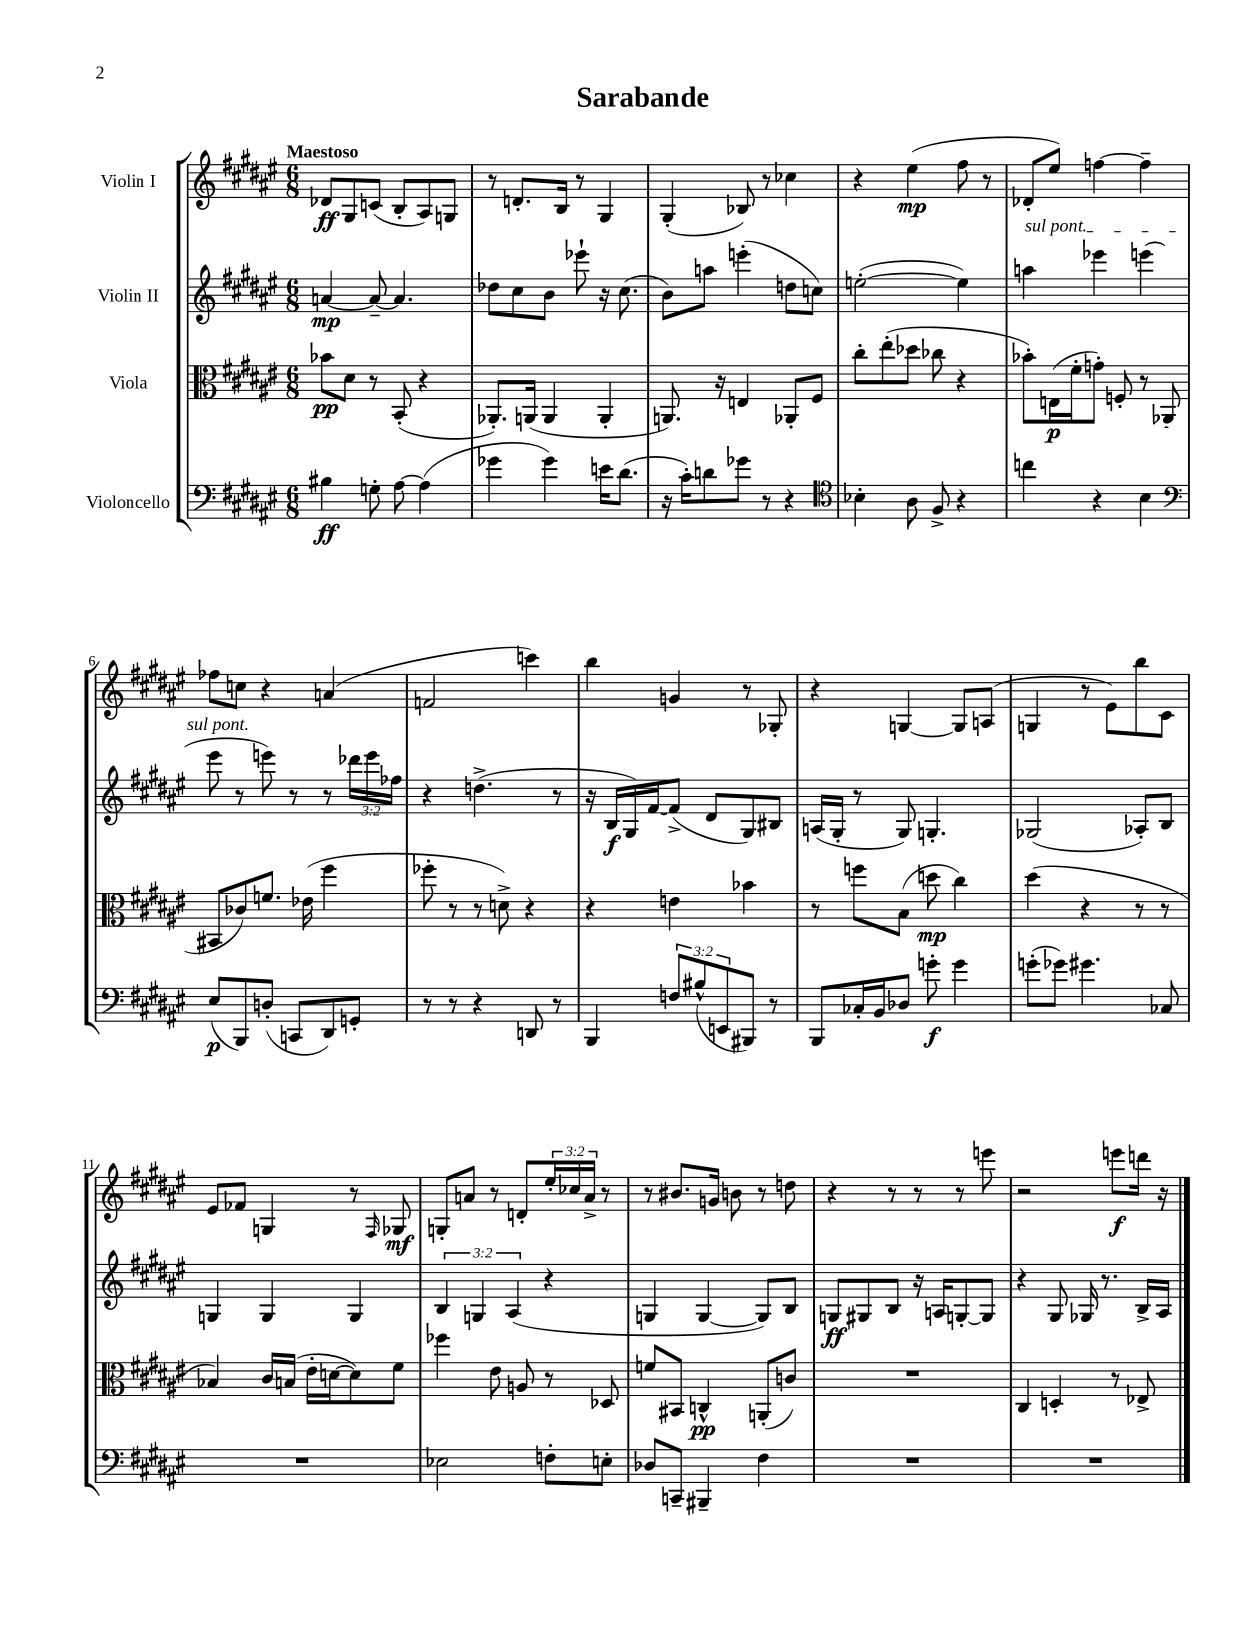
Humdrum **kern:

**kern	**dynam	**kern	**dynam	**kern	**dynam	**kern	**dynam
*part4	*part4	*part3	*part3	*part2	*part2	*part1	*part1
*staff4	*staff4	*staff3	*staff3	*staff2	*staff2	*staff1	*staff1
*I"Violoncello	*	*I"Viola	*	*I"Violin II	*	*I"Violin I	*
*clefF4	*	*clefC3	*	*clefG2	*	*clefG2	*
*k[f#c#g#d#a#e#]	*	*k[f#c#g#d#a#e#]	*	*k[f#c#g#d#a#e#]	*	*k[f#c#g#d#a#e#]	*
*M6/8	*	*M6/8	*	*M6/8	*	*M6/8	*
=1	=1	=1	=1	=1	=1	=1	=1
!	!	!	!	!	!	!LO:TX:a:B:t=Maestoso	!
4B#X\	ff	8b-X\L	pp	[4an/	mp	8d-X/L	ff
.	.	8d#\J	.	.	.	8G#/	.
8Gn'\	.	8r	.	8a~/_	.	(8cn/J	.
[8A#\	.	(8BB'/	.	4.a/]	.	8B'/L	.
(4A#\]	.	4r	.	.	.	8A#/)	.
.	.	.	.	.	.	8Gn/J	.
=2	=2	=2	=2	=2	=2	=2	=2
4g-X\	.	8.AA-X'/L)	.	8dd-X\L	.	8r	.
.	.	.	.	8cc#\	.	8.dn'/L	.
.	.	(16AAn/Jk	.	.	.	.	.
4g-\)	.	4AA/	.	8b\J	.	.	.
.	.	.	.	.	.	16B/Jk	.
.	.	.	.	8eee-X`\	.	8r	.
16en\KL	.	4AA'/	.	16r	.	4G#/	.
(8.d#\J	.	.	.	(8.cc#\	.	.	.
=3	=3	=3	=3	=3	=3	=3	=3
16r	.	8.AAn/)	.	8b\L)	.	(4G#'/	.
16c#'\KL)	.	.	.	.	.	.	.
8dn\	.	.	.	8aan\J	.	.	.
.	.	16r	.	.	.	.	.
8g-X\J	.	4En/	.	(4eeen'\	.	8B-X/)	.
8r	.	.	.	.	.	8r	.
4r	.	8AA-X'/L	.	8ddn\L	.	4cc-X\	.
.	.	8F#/J	.	8ccn\J)	.	.	.
=4	=4	=4	=4	=4	=4	=4	=4
*clefC4	*	*	*	*	*	*	*
4B-X'\	.	8cc#'\L	.	([2een'\	.	4r	.
.	.	(8ee#'\	.	.	.	.	.
8A#\	.	8dd-X\J	.	.	.	(4ee#\	mp
8F#^/	.	8cc-X\	.	.	.	.	.
4r	.	4r	.	4ee\])	.	8ff#\	.
.	.	.	.	.	.	8r	.
=5	=5	=5	=5	=5	=5	=5	=5
!	!	!	!	!LO:TX:a:i:t=sul pont.	!	!	!
4ccn\	.	8b-X'\L)	.	4aan\	.	8d-X'/L	.
.	.	(16En\L	p	.	.	8ee#/J)	.
.	.	16f#'\J	.	.	.	.	.
4r	.	8gn'\J)	.	4eee-X\	.	[4ffn\	.
.	.	8Fn'/	.	.	.	.	.
4B\	.	8r	.	(4eeen\	.	4ff~\]	.
.	.	(8AA-X/	.	.	.	.	.
!!LO:LB:g=z
=6	=6	=6	=6	=6	=6	=6	=6
*clefF4	*	*	*	*	*	*	*
(8E#/L	p	8BB#X/L	.	8eee#\	.	8ff-X\L	.
8BBB/)	.	8c-X/)	.	8r	.	8ccn\J	.
(8Dn'/J	.	8.fn/J	.	8eeen\)	.	4r	.
8CCn/L	.	.	.	8r	.	.	.
.	.	(16e-X\	.	.	.	.	.
8DD#/)	.	4ff#\	.	8r	.	(4an/	.
8GGn'/J	.	.	.	24ddd-X\LL	.	.	.
.	.	.	.	24eee\	.	.	.
.	.	.	.	24ff-X\JJ	.	.	.
=7	=7	=7	=7	=7	=7	=7	=7
8r	.	8ff-X'\	.	4r	.	2fn/	.
8r	.	8r	.	.	.	.	.
4r	.	8r	.	(4.ddn^\	.	.	.
.	.	8dn^\)	.	.	.	.	.
8DDn/	.	4r	.	.	.	4cccn\)	.
8r	.	.	.	8r	.	.	.
=8	=8	=8	=8	=8	=8	=8	=8
4BBB/	.	4r	.	16r	.	4bb\	.
.	.	.	.	16B/LL	f	.	.
.	.	.	.	16G#/)	.	.	.
.	.	.	.	[16f#/J	.	.	.
12Fn/L	.	4en\	.	(8f#^/J]	.	4gn/	.
(12B#X^^/	.	.	.	.	.	.	.
.	.	.	.	8d#/L	.	.	.
12EEn/	.	.	.	.	.	.	.
8BBB#X/J)	.	4b-X\	.	8G#/)	.	8r	.
8r	.	.	.	8B#X/J	.	8G-X'/	.
=9	=9	=9	=9	=9	=9	=9	=9
8BBB/L	.	8r	.	(16An/LL	.	4r	.
.	.	.	.	16G#'/JJ	.	.	.
16C-X'/L	.	8ffn\L	.	8r	.	.	.
16BB/J	.	.	.	.	.	.	.
8D-X/J	.	(8B\J	.	8G#/)	.	[4Gn/	.
8gn'\	f	8ddn\	mp	4.Gn'/	.	.	.
4g\	.	4cc#\)	.	.	.	8G/L]	.
.	.	.	.	.	.	(8An/J	.
=10	=10	=10	=10	=10	=10	=10	=10
(8gn'\L	.	(4dd#\	.	(2G-X/	.	4Gn/	.
8g-X\J)	.	.	.	.	.	.	.
4.g#X\	.	4r	.	.	.	8r	.
.	.	.	.	.	.	8e#\L)	.
.	.	8r	.	8A-X'/L)	.	8bb\	.
8C-X/	.	8r	.	8B/J	.	8c#\J	.
!!LO:LB:g=z
=11	=11	=11	=11	=11	=11	=11	=11
2.r	.	4B-X/)	.	4Gn/	.	8e#/L	.
.	.	.	.	.	.	8f-X/J	.
.	.	16c#/LL	.	4G/	.	4Gn/	.
.	.	(16Bn/JJ	.	.	.	.	.
.	.	16e#'\LL	.	.	.	.	.
.	.	[16dn\J	.	.	.	.	.
.	.	8d\])	.	4G/	.	8r	.
.	.	.	.	.	.	16qqF#/	.
.	.	8f#\J	.	.	.	8G-X/	mf
=12	=12	=12	=12	=12	=12	=12	=12
2E-X\	.	4ff-X\	.	6B/	.	8Gn'/L	.
.	.	.	.	.	.	8an/J	.
.	.	.	.	6Gn/	.	.	.
.	.	8e#\	.	.	.	8r	.
.	.	.	.	(6A#/	.	.	.
.	.	8An/	.	.	.	8dn'/L	.
8Fn'\L	.	8r	.	4r	.	24ee#'/L	.
.	.	.	.	.	.	24cc-X/	.
.	.	.	.	.	.	24a^/JJ	.
8En'\J	.	8D-X/	.	.	.	8r	.
=13	=13	=13	=13	=13	=13	=13	=13
8D-X/L	.	8fn/L	.	4Gn/	.	8r	.
8CCn~/J	.	8BB#X/J	.	.	.	8.b#X/L	.
4BBB#X~/	.	4Cn^^/	pp	[4G/	.	.	.
.	.	.	.	.	.	16gn/Jk	.
.	.	.	.	.	.	8bn\	.
4F#\	.	(8AAn'/L	.	8G/L])	.	8r	.
.	.	8cn/J)	.	8B/J	.	8ddn\	.
=14	=14	=14	=14	=14	=14	=14	=14
2.r	.	2.r	.	8Gn/L	ff	4r	.
.	.	.	.	8G#X/	.	.	.
.	.	.	.	8B/J	.	8r	.
.	.	.	.	16r	.	8r	.
.	.	.	.	16An/KL	.	.	.
.	.	.	.	[8Gn'/	.	8r	.
.	.	.	.	8G/J]	.	8eeen\	.
=15	=15	=15	=15	=15	=15	=15	=15
2.r	.	4C#/	.	4r	.	2r	.
.	.	4Dn'/	.	8G#/	.	.	.
.	.	.	.	16G-X/	.	.	.
.	.	.	.	8.r	.	.	.
.	.	8r	.	.	.	8eeen\L	f
.	.	8E-X^/	.	16B^/LL	.	16dddn\Jk	.
.	.	.	.	16A#/JJ	.	16r	.
==	==	==	==	==	==	==	==
*-	*-	*-	*-	*-	*-	*-	*-
